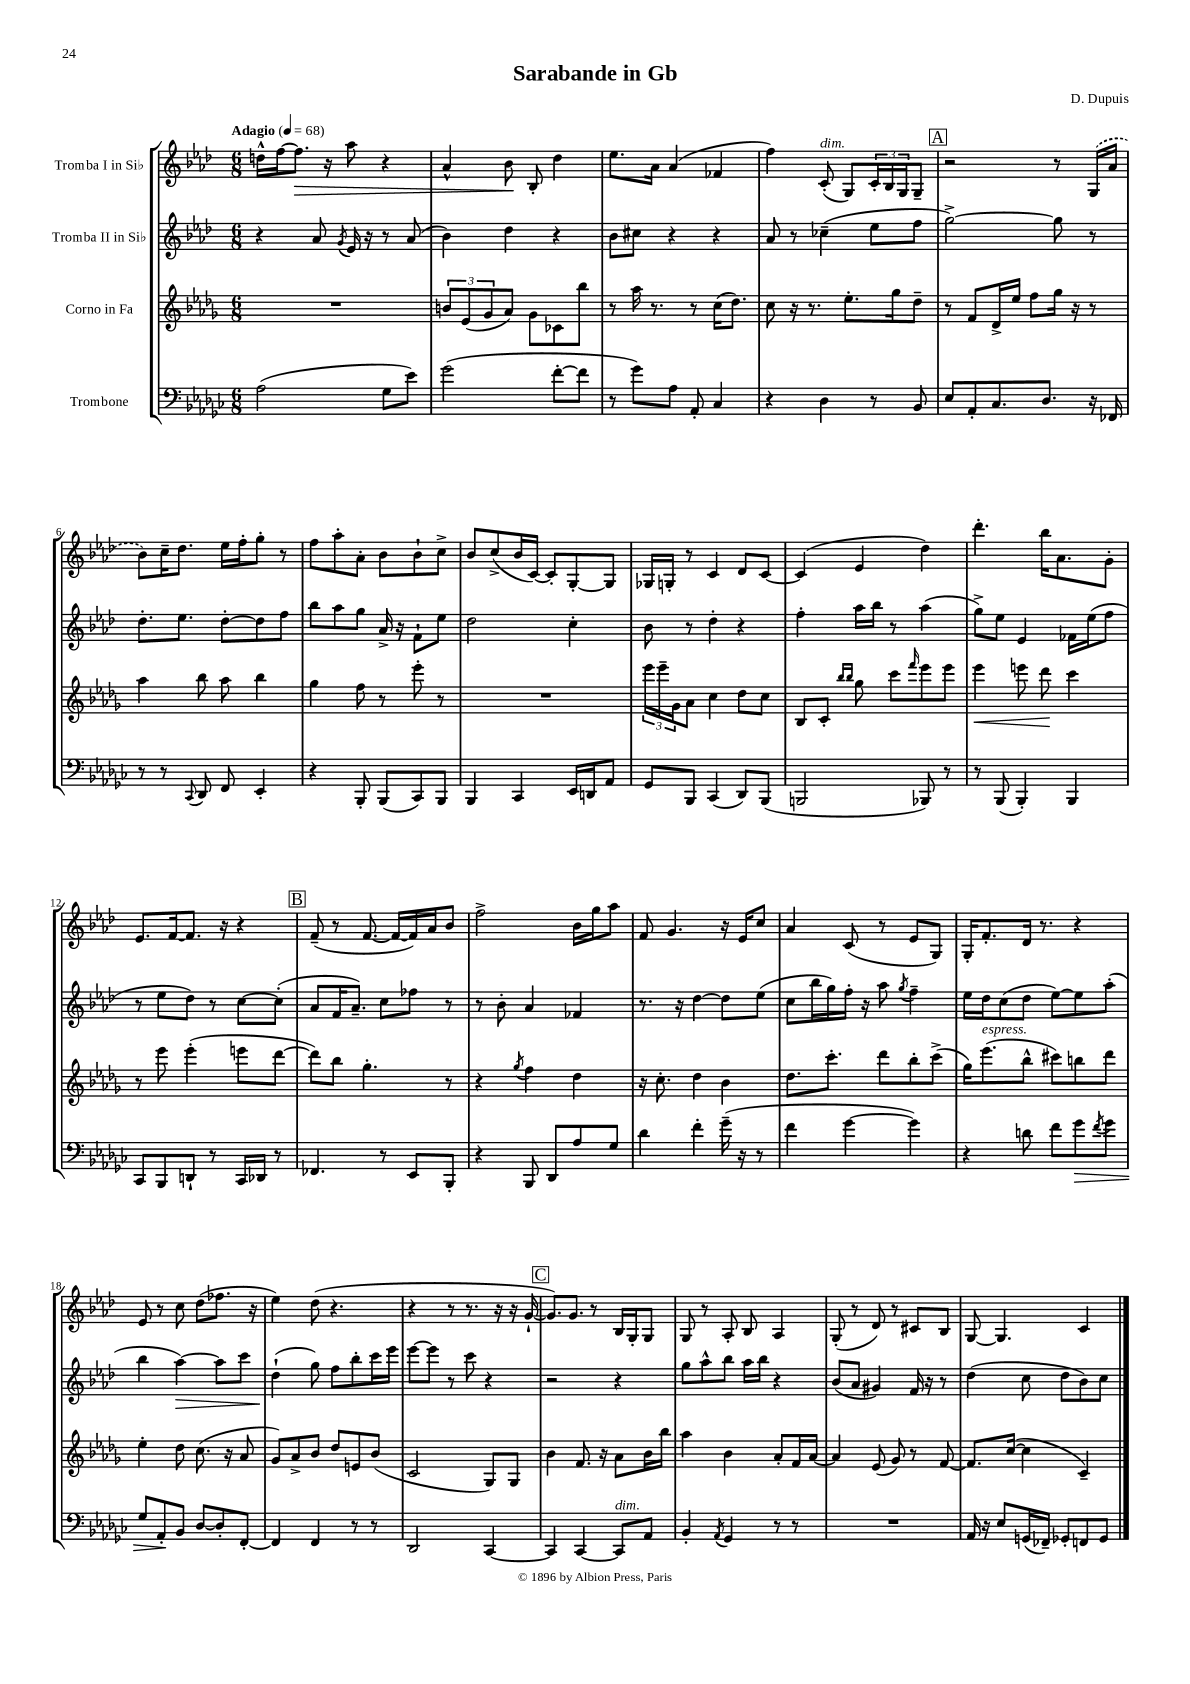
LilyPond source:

\header { title = "Sarabande in Gb" composer = "D. Dupuis" }
<<
\new StaffGroup <<
\new Staff = "s0" \with { instrumentName = "Tromba I in Sib" } {
    \clef treble \key aes \major \numericTimeSignature \time 6/8 \tempo "Adagio" 4 = 68
    d''16-^ f''16~ f''8.\> r16 aes''8 r4 |
    aes'4-^ bes'8\! bes8-. des''4 |
    ees''8. aes'16 aes'4( fes'4 |
    f''4) c'8-.^\markup { \italic "dim." }( g8) \tuplet 3/2 { c'16-. bes16 g16 } g8-- |
    \mark \markup { \box "A" } r2 r8 \once \slurDashed g16( aes'16 |
    bes'8) c''16-- des''8. ees''16 f''16-. g''8-. r8 |
    f''8 aes''8-. aes'8-. bes'8 bes'8-! c''8-> |
    bes'8 c''8->( bes'16 c'16~) c'8-. g8~-. g8 |
    ges16 g16-. r8 c'4 des'8 c'8~ |
    c'4( ees'4 des''4) |
    des'''4.-. bes''16 aes'8. g'8-. |
    ees'8. f'16~ f'8. r16 r4 |
    \mark \markup { \box "B" } f'8--( r8 f'8.~ f'16~ f'16) aes'16 bes'8 |
    f''2-> bes'16 g''16 aes''8 |
    f'8 g'4. r16 ees'16 c''8 |
    aes'4 c'8( r8 ees'8 g8) |
    g16-. f'8.-. des'16 r8. r4 |
    ees'8 r8 c''8 des''8( fes''8. r16 |
    ees''4) des''8( r4. |
    r4 r8 r8. r16 r16 g'16~-! |
    \mark \markup { \box "C" } g'8.) g'8. r8 bes16 g16-. g8 |
    g8 r8 aes8-. bes8 aes4 |
    g8-.( r8 des'8) r8 cis'8 bes8 |
    g8~ g4. c'4 \bar "|." |
}
\new Staff = "s1" \with { instrumentName = "Tromba II in Sib" } {
    \clef treble \key aes \major \numericTimeSignature \time 6/8
    r4 aes'8 \acciaccatura { g'8 } ees'16 r16 r8 aes'8( |
    bes'4) des''4 r4 |
    bes'8 cis''8 r4 r4 |
    aes'8 r8 ces''4--( ees''8 f''8 |
    \mark \markup { \box "A" } g''2~->) g''8 r8 |
    des''8.-. ees''8. des''8~-. des''8 f''8 |
    bes''8 aes''8 g''8 aes'16-> r16 f'8-! ees''8 |
    des''2 c''4-. |
    bes'8 r8 des''4-. r4 |
    f''4-. aes''16 bes''16 r8 aes''4( |
    g''8->) ees''8 ees'4 fes'16 ees''16( f''8 |
    r8 ees''8 des''8) r8 c''8~ c''8-.( |
    \mark \markup { \box "B" } aes'8 f'16 aes'8.--) c''8 fes''8 r8 |
    r8 bes'8-. aes'4 fes'4 |
    r8. r16 des''4~ des''8 ees''8( |
    c''8 bes''16 g''16) f''16-. r16 aes''8 \acciaccatura { g''8 } f''4-- |
    ees''16 des''16 c''8( des''8 ees''8~) ees''8 aes''8-.( |
    bes''4 aes''4~\>) aes''8 c'''8 |
    des''4-!\!( g''8) f''8 bes''8-. c'''16 ees'''16 |
    ees'''8~ ees'''8 r8 c'''8 r4 |
    \mark \markup { \box "C" } r2 r4 |
    g''8 aes''8-^ bes''8 aes''16 bes''16 r4 |
    bes'8( aes'8 gis'4) f'16 r16 r8 |
    des''4( c''8 des''8 bes'8) c''8 \bar "|." |
}
\new Staff = "s2" \with { instrumentName = "Corno in Fa" } {
    \clef treble \key des \major \numericTimeSignature \time 6/8
    R2. |
    \tuplet 3/2 { b'8 ees'8( ges'8 } aes'8) ges'8 ces'8 bes''8 |
    r8 aes''16 r8. r8 c''16( des''8.) |
    c''8 r16 r8. ees''8.-. ges''16 des''8-- |
    \mark \markup { \box "A" } r8 f'8 des'16-> ees''16 f''8 ges''16 r16 r8 |
    aes''4 bes''8 aes''8 bes''4 |
    ges''4 f''8 r8 ees'''8-. r8 |
    R2. |
    \tuplet 3/2 { ees'''16 ees'''16-- ges'16 } aes'8 c''4 des''8 c''8 |
    bes8 c'8-. \grace { bes''16 bes''16 } ges''8 c'''8 \grace { f'''16 } ees'''8 ees'''8 |
    ees'''4\< e'''8 des'''8\! c'''4 |
    r8 ees'''8 ees'''4-.( e'''8 des'''8~ |
    \mark \markup { \box "B" } des'''8) bes''8 ges''4.-. r8 |
    r4 \acciaccatura { ges''8 } f''4 des''4 |
    r16 c''8.-. des''4 bes'4 |
    des''8. c'''8.-. des'''8 bes''8-. c'''8->( |
    ges''16) ees'''8.^\markup { \italic "espress." }( bes''8-^ cis'''8) b''8 des'''8 |
    ees''4-. des''8 c''8.( r16 aes'8 |
    ges'8) aes'8-> bes'8 des''8 e'8 bes'8( |
    c'2 ges8) ges8 |
    \mark \markup { \box "C" } bes'4 f'8. r16 aes'8 bes'16 bes''16 |
    aes''4 bes'4 aes'8-. f'16 aes'16~ |
    aes'4 ees'8( ges'8) r8 f'8~ |
    f'8. c''16~( c''4 c'4--) \bar "|." |
}
\new Staff = "s3" \with { instrumentName = "Trombone" } {
    \clef bass \key ges \major \numericTimeSignature \time 6/8
    aes2( ges8 ees'8) |
    ges'2( f'8~-. f'8 |
    r8 ges'8) aes8 aes,8-. ces4 |
    r4 des4 r8 bes,8 |
    \mark \markup { \box "A" } ees8 aes,8-. ces8. des8. r16 fes,16 |
    r8 r8 \appoggiatura { ces,8 } des,8 f,8 ees,4-. |
    r4 bes,,8-. bes,,8( ces,8) bes,,8 |
    bes,,4 ces,4 ees,16 d,16 aes,8 |
    ges,8 bes,,8 ces,4( des,8) bes,,8( |
    b,,2 bes,,8) r8 |
    r8 bes,,8( bes,,4-.) bes,,4 |
    ces,8 bes,,8 d,8-! r8 ces,16 des,16 r8 |
    \mark \markup { \box "B" } fes,4. r8 ees,8 bes,,8-. |
    r4 bes,,8 des,8 aes8 ges8 |
    des'4 f'4-. ges'16--( r16 r8 |
    f'4 ges'4~ ges'4) |
    r4 d'8 f'8 ges'8\> \acciaccatura { f'8 } ges'8 |
    ges8 aes,8-.\! bes,8 des8~ des8-. f,8~-. |
    f,4 f,4 r8 r8 |
    des,2 ces,4~ |
    \mark \markup { \box "C" } ces,4 ces,4~ ces,8^\markup { \italic "dim." } aes,8 |
    bes,4-. \acciaccatura { aes,8 } ges,4 r8 r8 |
    R2. |
    aes,16 r16 ees8 g,16( fes,16--) ges,8-. f,8 ges,8 \bar "|." |
}
>>
>>
